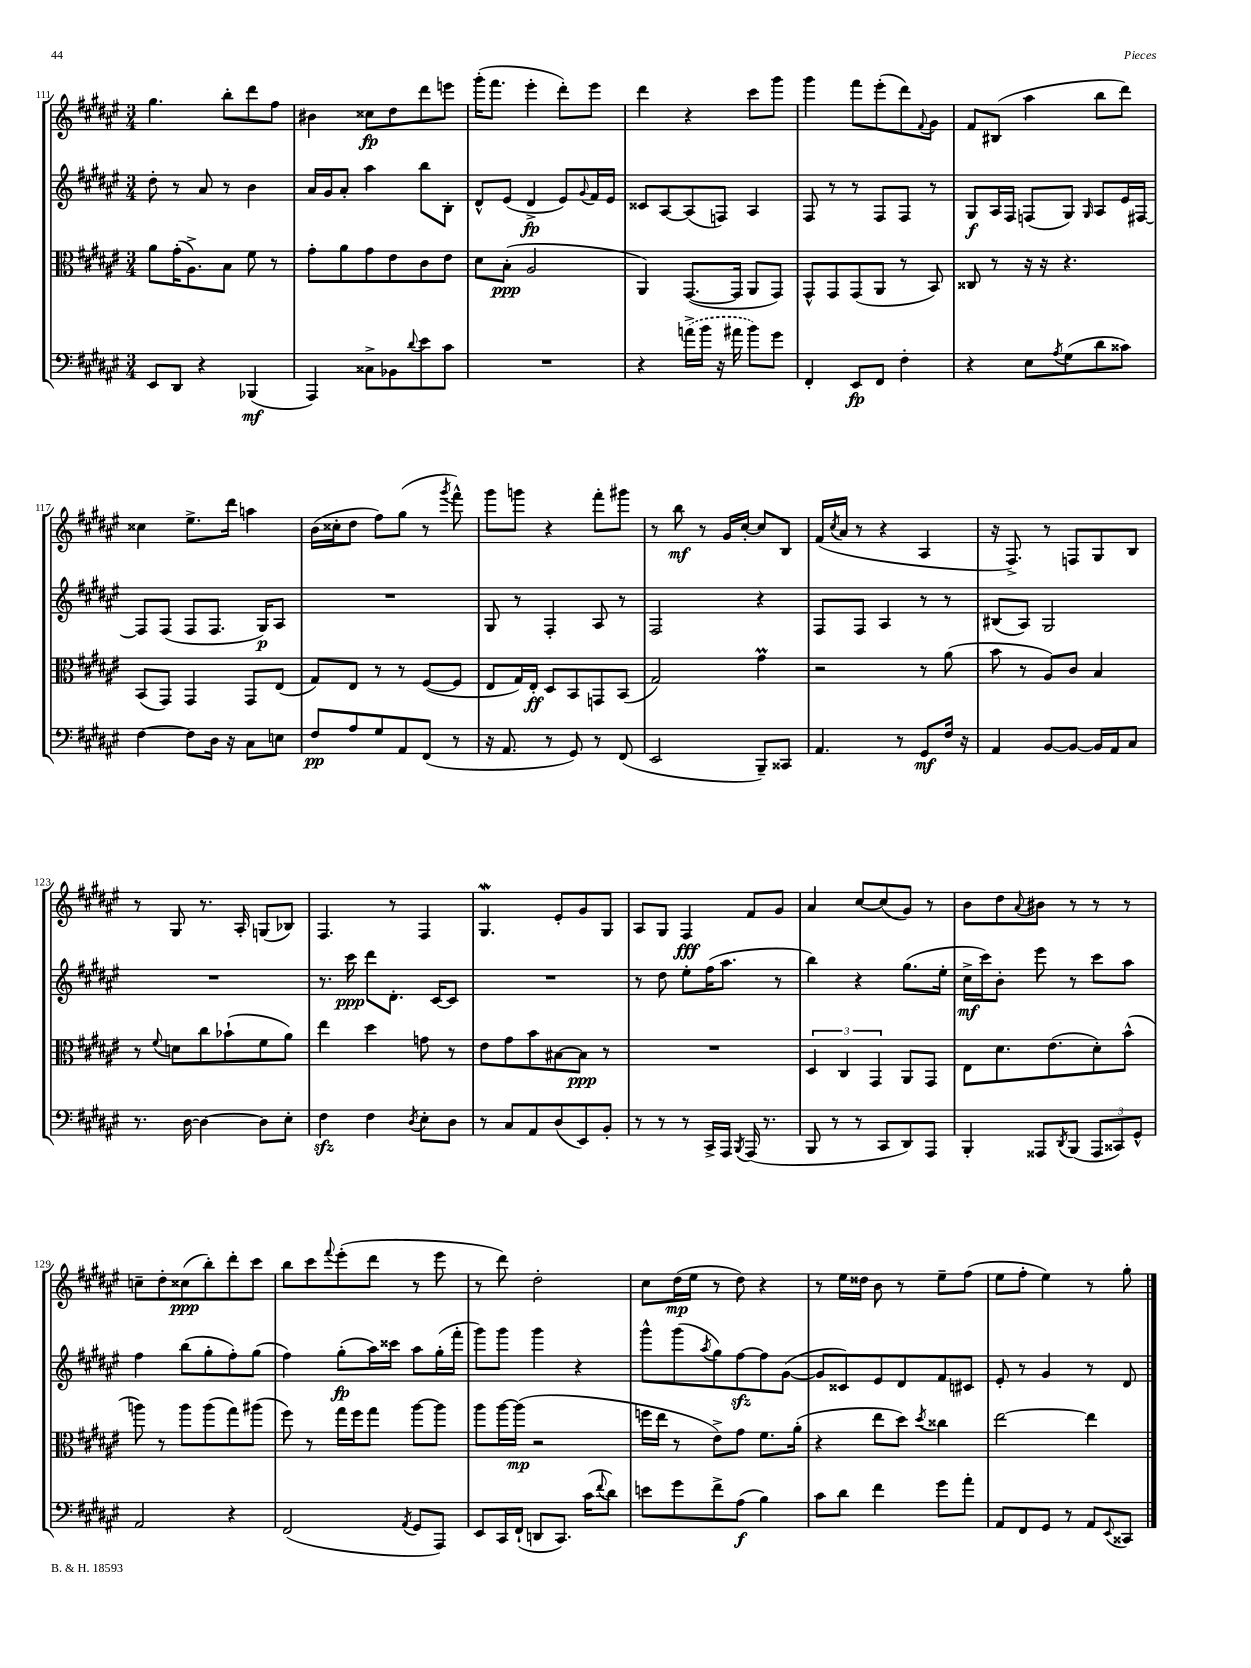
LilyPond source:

<<
\new StaffGroup <<
\new Staff = "s0" {
    \clef treble \key fis \major \numericTimeSignature \time 3/4
    gis''4. b''8-. dis'''8 fis''8 |
    bis'4 cisis''8\fp dis''8 dis'''8 e'''8 |
    gis'''16-.( fis'''8. eis'''4-. dis'''8-.) eis'''8 |
    dis'''4 r4 cis'''8 gis'''8 |
    gis'''4 fis'''8 eis'''8-.( dis'''8) \appoggiatura { fis'8 } gis'8 |
    fis'8 bis8( ais''4 b''8 dis'''8) |
    cisis''4 eis''8.-> dis'''16 a''4 |
    b'16( cisis''16-. dis''8 fis''8) gis''8( r8 \acciaccatura { gis'''8 } fis'''8-^) |
    gis'''8 g'''8 r4 fis'''8-. gis'''8 |
    r8 b''8\mf r8 gis'16 cis''16~-. cis''8 b8 |
    fis'16( \acciaccatura { cis''8 } ais'16 r8 r4 ais4 |
    r16 fis8.->) r8 f8 gis8 b8 |
    r8 gis8 r8. ais16-. g8( bes8) |
    fis4. r8 fis4 |
    gis4.\mordent eis'8-. gis'8 gis8 |
    ais8 gis8 fis4\fff fis'8 gis'8 |
    ais'4 cis''8~ cis''8( gis'8) r8 |
    b'8 dis''8 \appoggiatura { ais'8 } bis'8 r8 r8 r8 |
    c''8-- dis''8-. cisis''8\ppp( b''8-.) dis'''8-. cis'''8 |
    b''8 cis'''8 \appoggiatura { fis'''8 } eis'''8-.( dis'''8 r8 eis'''8 |
    r8 dis'''8) dis''2-. |
    cis''8 dis''16\mp( eis''16 r8 dis''8) r4 |
    r8 eis''16 disis''16 b'8 r8 eis''8-- fis''8( |
    eis''8 fis''8-. eis''4) r8 gis''8-. \bar "|." |
}
\new Staff = "s1" {
    \clef treble \key fis \major \numericTimeSignature \time 3/4
    dis''8-. r8 ais'8 r8 b'4 |
    ais'16 gis'16 ais'8-. ais''4 b''8 b8-. |
    dis'8-^ eis'8( dis'4->\fp eis'8) \appoggiatura { gis'8 } fis'16 eis'16 |
    cisis'8 ais8~ ais8( f8) ais4 |
    fis8 r8 r8 fis8 fis8 r8 |
    gis8\f ais16 fis16 f8( gis8) \grace { gis16 } ais8 eis'16 fis16~ |
    fis8 fis8( fis8 fis8. gis16\p) ais8 |
    R2. |
    gis8 r8 fis4-. ais8 r8 |
    fis2 r4 |
    fis8 fis8 ais4 r8 r8 |
    bis8( ais8) gis2 |
    R2. |
    r8. cis'''16\ppp dis'''8 dis'8.-. cis'16~ cis'8 |
    R2. |
    r8 dis''8 eis''8-. fis''16( ais''8. r8 |
    b''4) r4 gis''8.( eis''16-. |
    cis''16->\mf cis'''16) b'8-. eis'''8 r8 cis'''8 ais''8 |
    fis''4 b''8( gis''8-. fis''8-.) gis''8( |
    fis''4) gis''8-.\fp( ais''16) cisis'''16 ais''8 gis''16-.( fis'''16-. |
    gis'''8) gis'''8 gis'''4 r4 |
    gis'''8-^ gis'''8( \acciaccatura { ais''8 } gis''8) fis''8~\sfz fis''8 gis'8~( |
    gis'8 cisis'8) eis'8 dis'8 fis'8 cis'8 |
    eis'8-. r8 gis'4 r8 dis'8 \bar "|." |
}
\new Staff = "s2" {
    \clef alto \key fis \major \numericTimeSignature \time 3/4
    ais'8 gis'16-.( ais8.->) b8 fis'8 r8 |
    gis'8-. ais'8 gis'8 eis'8 cis'8 eis'8 |
    dis'8 b8-.\ppp( ais2 |
    ais,4) gis,8.~( gis,16 ais,8 gis,8) |
    gis,8-^ gis,8 gis,8( ais,8 r8 b,8) |
    cisis8 r8 r16 r16 r4. |
    b,8( gis,8) gis,4 gis,8 eis8( |
    gis8) eis8 r8 r8 fis8~( fis8 |
    eis8 gis16) eis16-.\ff dis8 b,8 g,8 b,8( |
    gis2) gis'4\prall |
    r2 r8 ais'8( |
    b'8 r8 ais8) cis'8 b4 |
    r8 \appoggiatura { fis'8 } d'8 cis''8 bes'8-!( fis'8 ais'8) |
    eis''4 dis''4 g'8 r8 |
    eis'8 gis'8 b'8 bis8~ bis8\ppp r8 |
    R2. |
    \tuplet 3/2 { dis4 cis4 gis,4 } ais,8 gis,8 |
    eis8 dis'8. eis'8.( dis'8-.) b'8-^( |
    a''8) r8 a''8 a''8( gis''8) ais''8( |
    fis''8) r8 gis''16 fis''16 gis''8 ais''8~ ais''8 |
    ais''8 ais''16~ ais''16\mp( r2 |
    f''16 eis''16 r8 eis'8->) gis'8 fis'8. ais'16-.( |
    r4 eis''8 dis''8) \acciaccatura { dis''8 } cisis''4 |
    eis''2~ eis''4 \bar "|." |
}
\new Staff = "s3" {
    \clef bass \key fis \major \numericTimeSignature \time 3/4
    eis,8 dis,8 r4 bes,,4\mf( |
    ais,,4) cisis8-> bes,8 \appoggiatura { dis'8 } eis'8 cis'8 |
    R2. |
    r4 \once \slurDashed a'16->( b'16 r16 ais'16 b'8) gis'8 |
    fis,4-. eis,8\fp fis,8 fis4-. |
    r4 eis8 \acciaccatura { ais8 } gis8( dis'8 cisis'8) |
    fis4~ fis8 dis16 r16 cis8 e8 |
    fis8\pp ais8 gis8 ais,8 fis,8( r8 |
    r16 ais,8. r8 gis,8) r8 fis,8( |
    eis,2 b,,8--) cisis,8 |
    ais,4. r8 gis,8\mf fis16 r16 |
    ais,4 b,8~ b,8~ b,16 ais,16 cis8 |
    r8. dis16~ dis4~ dis8 eis8-. |
    fis4\sfz fis4 \acciaccatura { dis8 } eis8-. dis8 |
    r8 cis8 ais,8 dis8( eis,8) b,8-. |
    r8 r8 r8 cis,16-> ais,,16 \acciaccatura { b,,8 } ais,,16( r8. |
    b,,8 r8 r8 cis,8 dis,8) ais,,8 |
    b,,4-. aisis,,8 \acciaccatura { dis,8 } b,,8( \tuplet 3/2 { aisis,,8 cisis,8) gis,8-^ } |
    ais,2 r4 |
    fis,2( \acciaccatura { ais,8 } gis,8 ais,,8) |
    eis,8 cis,16 fis,16-!( d,8 cis,8.) cis'16( \appoggiatura { fis'8 } dis'8) |
    e'8 gis'8 fis'8-> ais8\f( b4) |
    cis'8 dis'8 fis'4 gis'8 ais'8-. |
    ais,8 fis,8 gis,8 r8 ais,8 \appoggiatura { eis,8 } cisis,8 \bar "|." |
}
>>
>>
\layout { \context { \Score currentBarNumber = #111 } }
